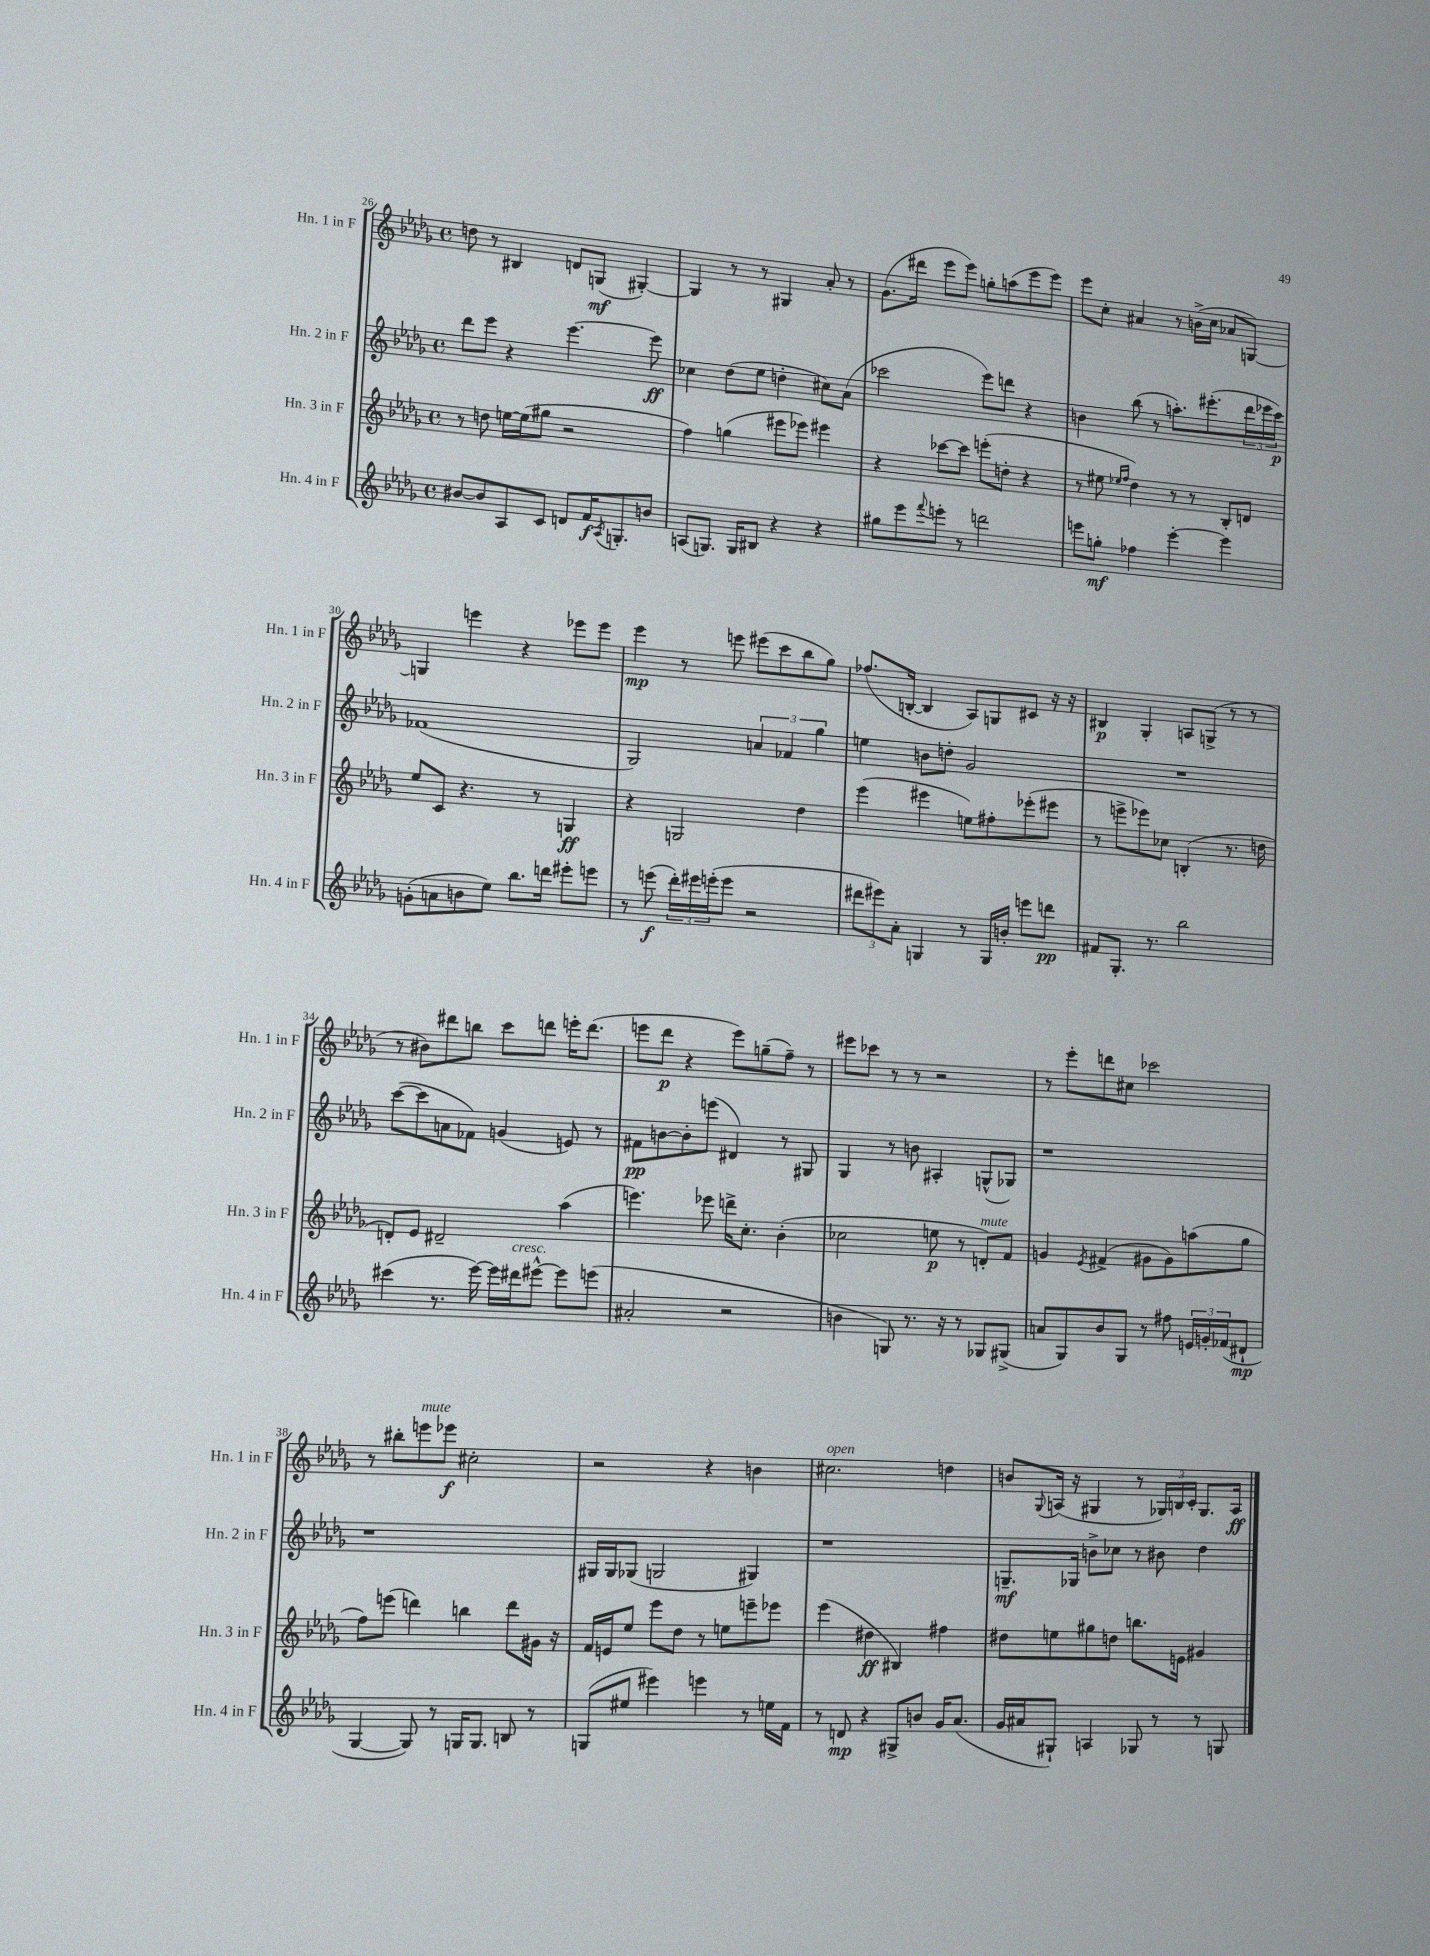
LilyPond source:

<<
\new StaffGroup <<
\new Staff = "s0" \with { instrumentName = "Hn. 1 in F" shortInstrumentName = "Hn. 1 in F" } {
    \clef treble \key des \major \defaultTimeSignature \time 4/4
    d''8 r8 bis4 d'8 g8\mf( gis4~-.) |
    gis4 r8 r8 gis4 aes'8-. r8 |
    ges'8.( dis'''16 ees'''8 ees'''8) g''8-. a''8( ees'''8 ees'''8) |
    ees'''8 c''8-. ais'4 r8 b'16->( c''16 aes'8 g8~) |
    g4 e'''4 r4 ees'''8 ees'''8 |
    ees'''4\mp r8 e'''8 eis'''8( c'''8 bes''8 ges''8) |
    fes''8.( b16~-. b4 aes8) g8 cis'8 r16 r16 |
    bis4\p ges4-. a8 g8->( r8 r8 |
    r8 bis'8) dis'''8 b''8 c'''8 d'''8 e'''16-. d'''8.( |
    e'''8 des'''8\p r4 e'''8) g''8--( f''8--) r8 |
    eis'''8 ces'''8 r8 r8 r2 |
    r8 ees'''8-. d'''8 cis''8 ces'''2 |
    r8 bis''8-. e'''8^\markup { \italic "mute" } ees'''8\f cis''2-. |
    r2 r4 b'4 |
    cis''2.^\markup { \italic "open" } d''4 |
    b'8 \appoggiatura { ges8 } a16( r16 gis4 r8 \tuplet 3/2 { ges16) b16 c'16-. } ges8. a16\ff \bar "|." |
}
\new Staff = "s1" \with { instrumentName = "Hn. 2 in F" shortInstrumentName = "Hn. 2 in F" } {
    \clef treble \key des \major \defaultTimeSignature \time 4/4
    des'''8 ees'''8 r4 ees'''4.~ ees'''8\ff |
    ces''4 des''8( ees''8 d''4-. cis''8) aes'8( |
    ces'''2 ees'''8) d'''8 r4 |
    b'4 bes''8( r8 a''8.-.) eis'''8.-.( \tuplet 3/2 { des'''16 ees'''16 c'''16\p) } |
    fes'1( |
    ges2) \tuplet 3/2 { a'4 fes'4 ges''4 } |
    e''4 b'8 d''8-. ges'2 |
    R1 |
    c'''8~( c'''8 a'8 fes'8) g'4( e'8) r8 |
    fis'8\pp b'8~ b'8-. e'''8( dis'4) r8 gis8 |
    ges4 r8 b'8 ais4-. g8-^( ges8) |
    r1 |
    r1 |
    gis16 gis16 ges8( g2 gis4) |
    r1 |
    g8.--\mf ges16 b'8-> ces''8 r8 bis'8 des''4 \bar "|." |
}
\new Staff = "s2" \with { instrumentName = "Hn. 3 in F" shortInstrumentName = "Hn. 3 in F" } {
    \clef treble \key des \major \defaultTimeSignature \time 4/4
    r8 d''8 e''16~ e''16( gis''8 r2 |
    f''4) g''4( eis'''8 ees'''8) eis'''4 |
    r4 ces'''8~ ces'''8 e'''8-.( d''8-. r4 |
    r8 eis''8 \grace { ees''16 f''16 } des''4) r8 r8 bes8-. d'8 |
    ees''8 c'8 r4. r8 g4\ff |
    r4 g2 des''4 |
    ees'''4( eis'''4 e''8) fis''8-. ees'''8-.( eis'''8 |
    r8 e'''8-> ees'''8) ces''8 b4-.( r8. d''16 |
    d'8-.) ees'8 dis'2-- aes''4( |
    e'''4.) ees'''8 d'''16-> c''8.-. bes'4-.( |
    ces''2 e''8\p r8 d'8-.^\markup { \italic "mute" }) f'8 |
    g'4 \acciaccatura { ees'8 } fis'4->( gis'8 gis'8) a''8( ges''8 |
    f''8) e'''8( d'''4) b''4 d'''8 gis'16 r16 |
    f'16 e'16 ees''8 ees'''8 des''8 r8 e''8 e'''8-- ees'''8 |
    ees'''4( dis''4\ff bis4) fis''4 |
    dis''8 e''8 gis''8 d''8 b''8. e'16 gis'4 \bar "|." |
}
\new Staff = "s3" \with { instrumentName = "Hn. 4 in F" shortInstrumentName = "Hn. 4 in F" } {
    \clef treble \key des \major \defaultTimeSignature \time 4/4
    bis'8~ bis'8 aes8 c'8 d'8 f'16\f \acciaccatura { aes8 } g8.-. b'8 |
    a8( g8.) g16 bis8 r4 r4 |
    gis''8 ees'''8 \appoggiatura { f'''8 } e'''8-. r8 d'''2 |
    e'''8 g''8-.\mf fes''4 e'''4~-. e'''4 |
    g'8-.( a'8 b'8 ees''8) bes''8. d'''16 eis'''8-. e'''8 |
    r8 e'''8\f( \tuplet 3/2 { des'''16-.) eis'''16 e'''16-.( } e'''8 r2 |
    \tuplet 3/2 { dis'''8 eis'''8) aes'8-. } g4 r8 g16 b'16-. e'''8 d'''8\pp |
    fis'8 ges8.-. r8. bes''2 |
    cis'''4( r8. ees'''16~) ees'''16 dis'''16^\markup { \italic "cresc." } eis'''8~-^ eis'''8 e'''8( |
    ais'2-. r2 |
    b'4 g8) r8. r16 r8 ges8 gis8->( |
    a'8 ges8) bes'8 ges8 r8 fis''8 \tuplet 3/2 { e'16 g'16-. fes'16( } dis'8-!\mp |
    ges4~ ges8) r8 g16 g8. b8 r8 |
    g8( eis''8 eis'''4) e'''4 r8 e''16 f'16 |
    r8 d'8\mp r4 gis8-> b'8 ges'16 aes'8.( |
    ges'16 ais'16 gis8-!) a4 ges8 r8 r8 g8 \bar "|." |
}
>>
>>
\layout { \context { \Score currentBarNumber = #26 } }
